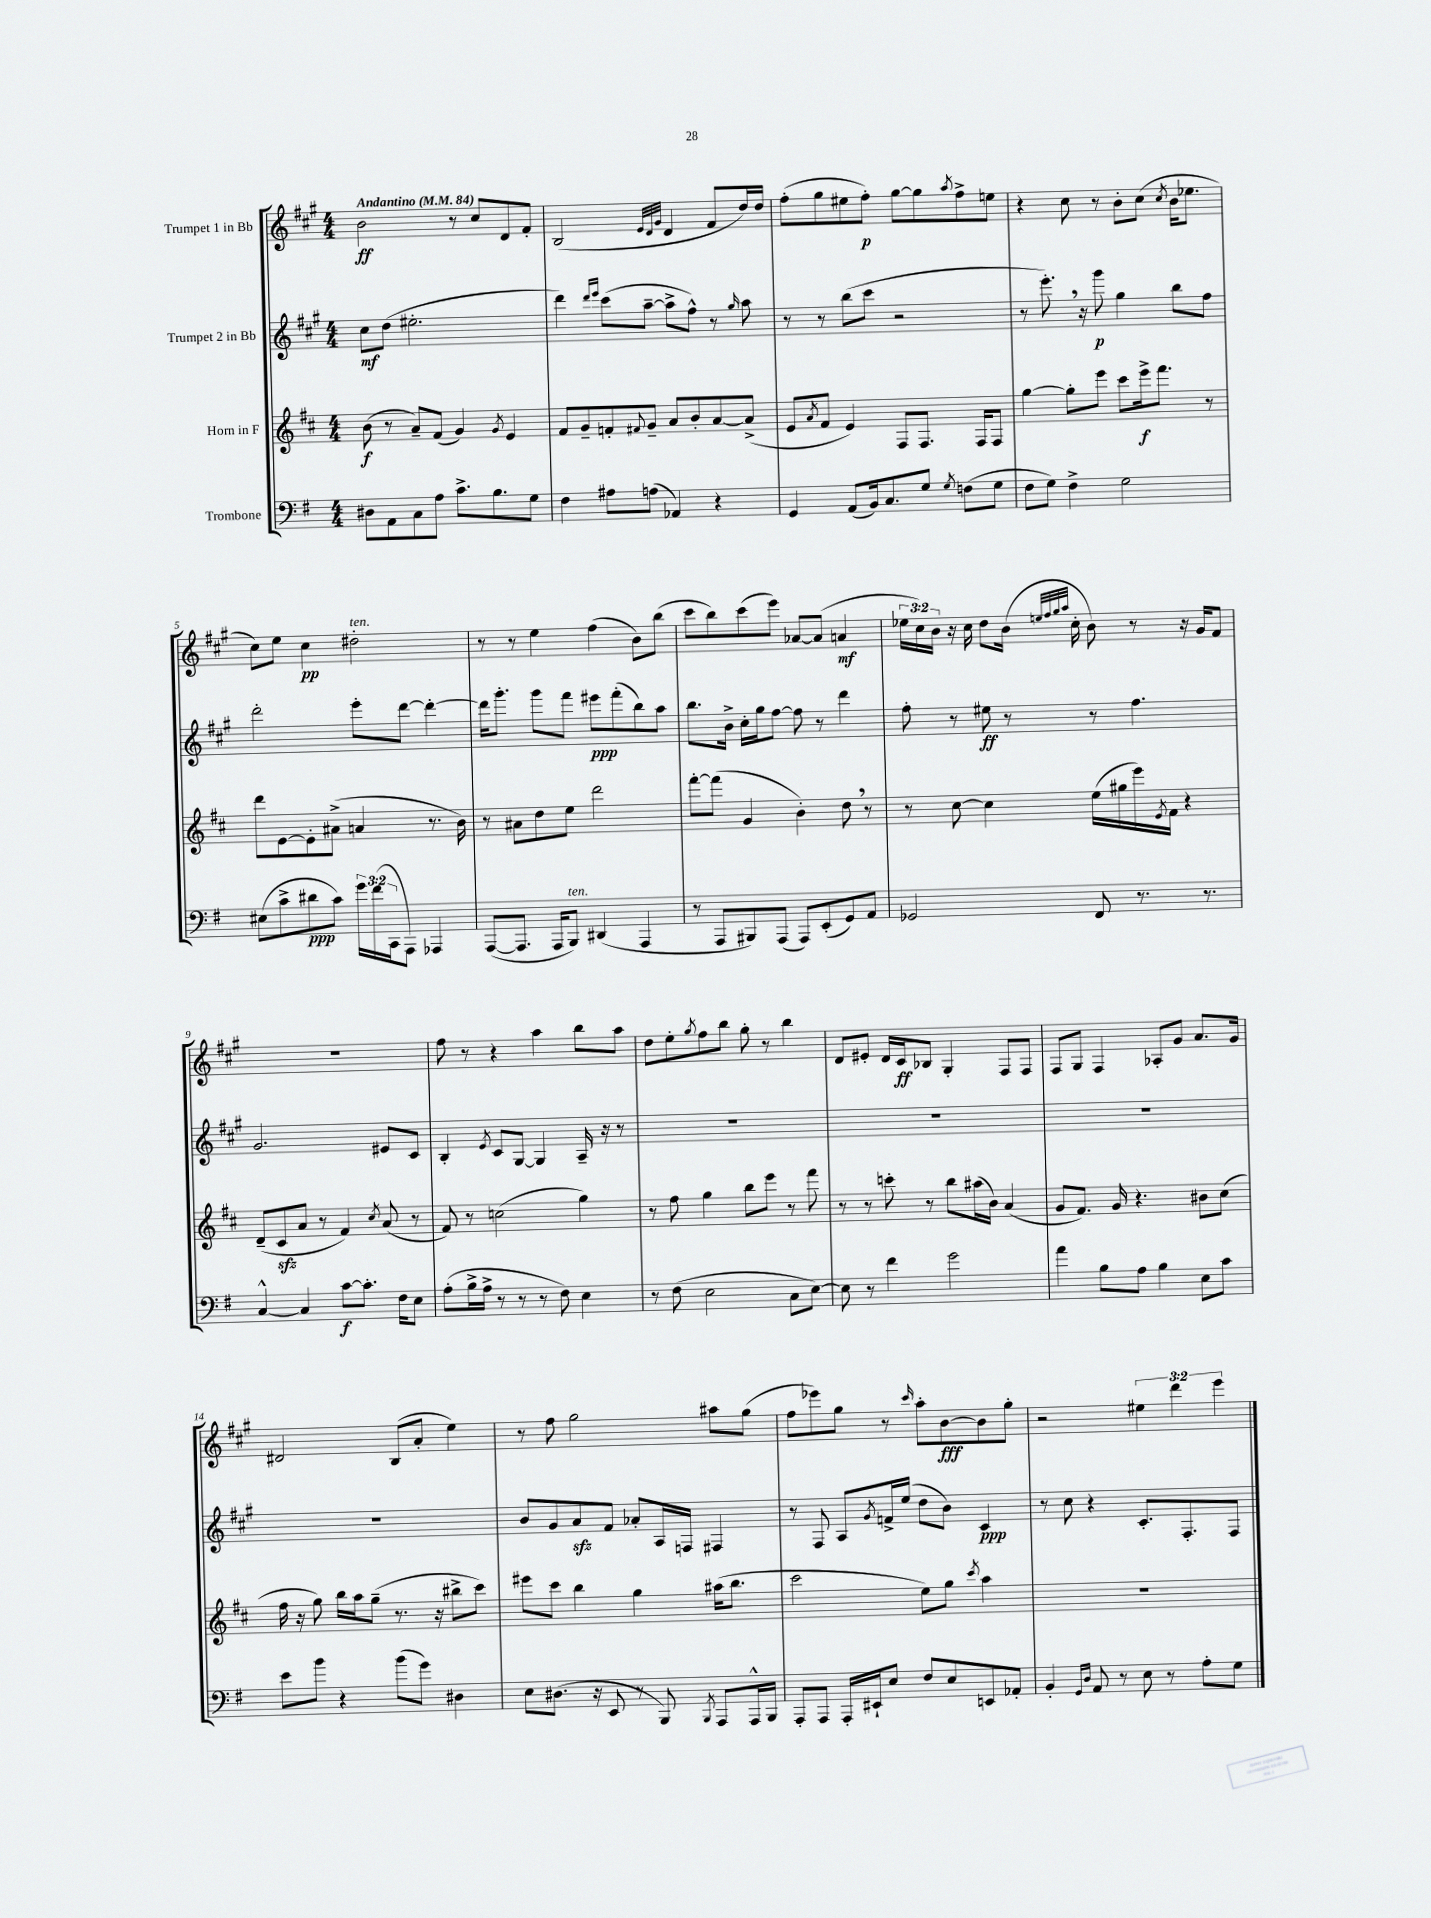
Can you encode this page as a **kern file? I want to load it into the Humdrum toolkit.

**kern	**kern	**kern	**kern
*staff4	*staff3	*staff2	*staff1
*clefF4	*clefG2	*clefG2	*clefG2
*k[f#]	*k[f#c#]	*k[f#c#g#]	*k[f#c#g#]
*M4/4	*M4/4	*M4/4	*M4/4
*MM84	*MM84	*MM84	*MM84
8D#	(8b	8cc#	2b
8AA	8r	(8dd	.
8C	8a~)	2.ee#'	.
8A	(8f#	.	.
8.c^	4g)	.	8r
.	.	.	8cc#
8.B	.	.	.
.	8qg	.	.
.	4e	.	8d
8G	.	.	8f#'
=	=	=	=
4F#	8f#	4ddd)	(2B
.	8g~	.	.
.	.	16qqddd	.
.	.	16qqeee	.
8A#	8f'	(8ccc#	.
.	8qqf#	.	.
(8A	8g~	[8aa~	.
.	.	.	32qqe
.	.	.	32qqd
.	.	.	32qqg#
4AA-)	8a	8aa^]	4d
.	8b'	8ff#^^)	.
4r	[8a	8r	8f#
.	.	16qqgg#	.
.	(8a^]	8aa	16dd)
.	.	.	16dd
=	=	=	=
4GG	8e	8r	(8ff#'
.	8qa	.	.
.	8f#	8r	8gg#
(8AA	4e)	(8bb	8ee#
16BB)	.	8ccc#	8ff#')
8.C	.	.	.
.	8F#	2r	[8gg#
8G	8.F#	.	8gg#]
8qG	.	.	8qaa
(8F	.	.	8ff#^
.	16F#	.	.
8G	8F#	.	8ee
=	=	=	=
8F#	[4gg	8r	4r
8G)	.	8.eee')	.
4F#^	8gg']	.	8cc#
.	.	16r	.
.	8eee	8ggg#	8r
2G	8ccc#	4gg#	8b'
.	16eee^	.	(8cc#
.	8.fff#	.	.
.	.	.	8qcc#
.	.	8bb	16b
.	.	.	8.ee-
.	8r	8ff#	.
=	=	=	=
(8E#	8ddd	2ddd'	8cc#)
8c^	[8e	.	8ee
8d#	8e']	.	4cc#
8c)	(8a#^	.	.
24g	4a	8eee'	2dd#'
(24f#	.	.	.
24CC	.	.	.
8AAA)	.	[8ddd	.
4AAA-	8.r	4ddd'_	.
.	16b)	.	.
=	=	=	=
([8AAA	8r	16ddd]	8r
.	.	8.ggg#'	.
8.AAA]	8a#	.	8r
.	8dd	8ggg#	4ee
16AAA	.	.	.
8BBB)	8ee	8fff#	.
(4DD#	2ddd	8eee#	(4ff#
.	.	(8fff#'	.
4AAA	.	8bb)	8b)
.	.	8aa	(8bb
=	=	=	=
8r	[8fff#'	8.bb	8ccc#
8AAA	(8fff#]	.	8bb)
.	.	16b^	.
8BBB#)	4g	16cc#'	(8ccc#
.	.	16gg#	.
(8AAA	.	[8ff#	8eee)
8AAA)	4b')	8ff#]	[8a-
(8EE'	.	8r	(8a-]
8GG)	8dd	4ddd	4a
8AA	8r	.	.
=	=	=	=
2GG-	8r	8ff#'	24ee-
.	.	.	24cc#)
.	.	.	24b
.	[8cc#	8r	16r
.	.	.	16cc#
.	4cc#]	8ee#	8dd
.	.	8r	(16b
.	.	.	32qqee
.	.	.	32qqff#
.	.	.	32qqgg#
.	.	.	32qqaa
.	.	.	16cc#'
8FF#	(16ee	8r	8b)
.	16gg#	.	.
8.r	16eee)	4.ff#	8r
.	8qe	.	.
.	16f#	.	.
.	4r	.	16r
8.r	.	.	16g#
.	.	.	8f#
=	=	=	=
[4C^^	(8d~	2.g#	1r
.	8c#	.	.
4C]	8a	.	.
.	8r	.	.
[8c	4f#)	.	.
8.c']	.	.	.
.	8qcc#	.	.
.	(8a	8e#	.
16F#	.	.	.
8E	8r	8c#	.
=	=	=	=
(8A'	8f#)	4B'	8ff#
16B^	8r	.	8r
16A^	.	.	.
.	.	8qe	.
8r	(2cc	8c#	4r
8r	.	[8G#	.
8r	.	4G#]	4aa
8F#)	.	.	.
4E	4gg)	16A~	8bb
.	.	16r	.
.	.	8r	8aa
=	=	=	=
8r	8r	1r	8dd
(8F#	8ff#	.	8ee'
.	.	.	8qgg#
2E	4gg	.	8ff#
.	.	.	8bb
.	8bb	.	8gg#'
.	8eee	.	8r
8C	8r	.	4bb
[8E)	8fff#	.	.
=	=	=	=
8E]	8r	1r	8d
8r	8r	.	8e#'
4f#	8ccc'	.	16d
.	.	.	16c#
.	8r	.	8B-
2g	8bb	.	4G#'
.	(16aa#	.	.
.	16b)	.	.
.	(4a	.	8F#
.	.	.	8F#
=	=	=	=
4a	8g	1r	8F#
.	8.f#)	.	8G#
8B	.	.	4F#
.	16g	.	.
8A	4.r	.	.
4B	.	.	8A-'
.	.	.	8g#
8E	8b#	.	8.a
8c	(8cc#	.	.
.	.	.	16g#
=	=	=	=
8e	16ff#	1r	2d#
.	16r	.	.
8b	8gg)	.	.
4r	16bb	.	.
.	16aa	.	.
.	(8gg~	.	.
(8b	8.r	.	(8B
8g)	.	.	8a'
.	16r	.	.
4D#	8bb#^	.	4ee)
.	8ccc#)	.	.
=	=	=	=
8E	8eee#	8b	8r
(8.D#	8ccc#	8g#	8ff#
.	4bb	8a	2gg#
16r	.	.	.
8EE	.	8f#	.
8r	4gg	8a-'	.
8BBB)	.	16A	.
.	.	16F	.
8qBBB	.	.	.
8AAA	(16aa#	4F#	8aa#
.	8.bb	.	.
16AAA^^	.	.	(8gg#
16BBB	.	.	.
=	=	=	=
8AAA'	2ccc#	8r	8ff#
8AAA	.	8F#	8eee-)
16AAA'	.	8A	8gg#
16EE#`	.	.	.
.	.	8qg#	.
8E	.	16f^	8r
.	.	(16ee	.
.	.	.	16qqccc#
8F#	8ee)	8dd	8aa'
8E	8gg	8b)	[8b
.	8qccc#	.	.
8EE	4aa	4c#	8b]
8AA-'	.	.	8gg#'
=	=	=	=
4BB'	1r	8r	2r
.	.	8cc#	.
16qqGG	.	.	.
16qqD	.	.	.
8AA	.	4r	.
8r	.	.	.
8E	.	8.c#'	6ee#
8r	.	.	.
.	.	.	6ddd
.	.	8.F#'	.
8A'	.	.	.
.	.	.	6eee
8G	.	8F#	.
==	==	==	==
*-	*-	*-	*-
